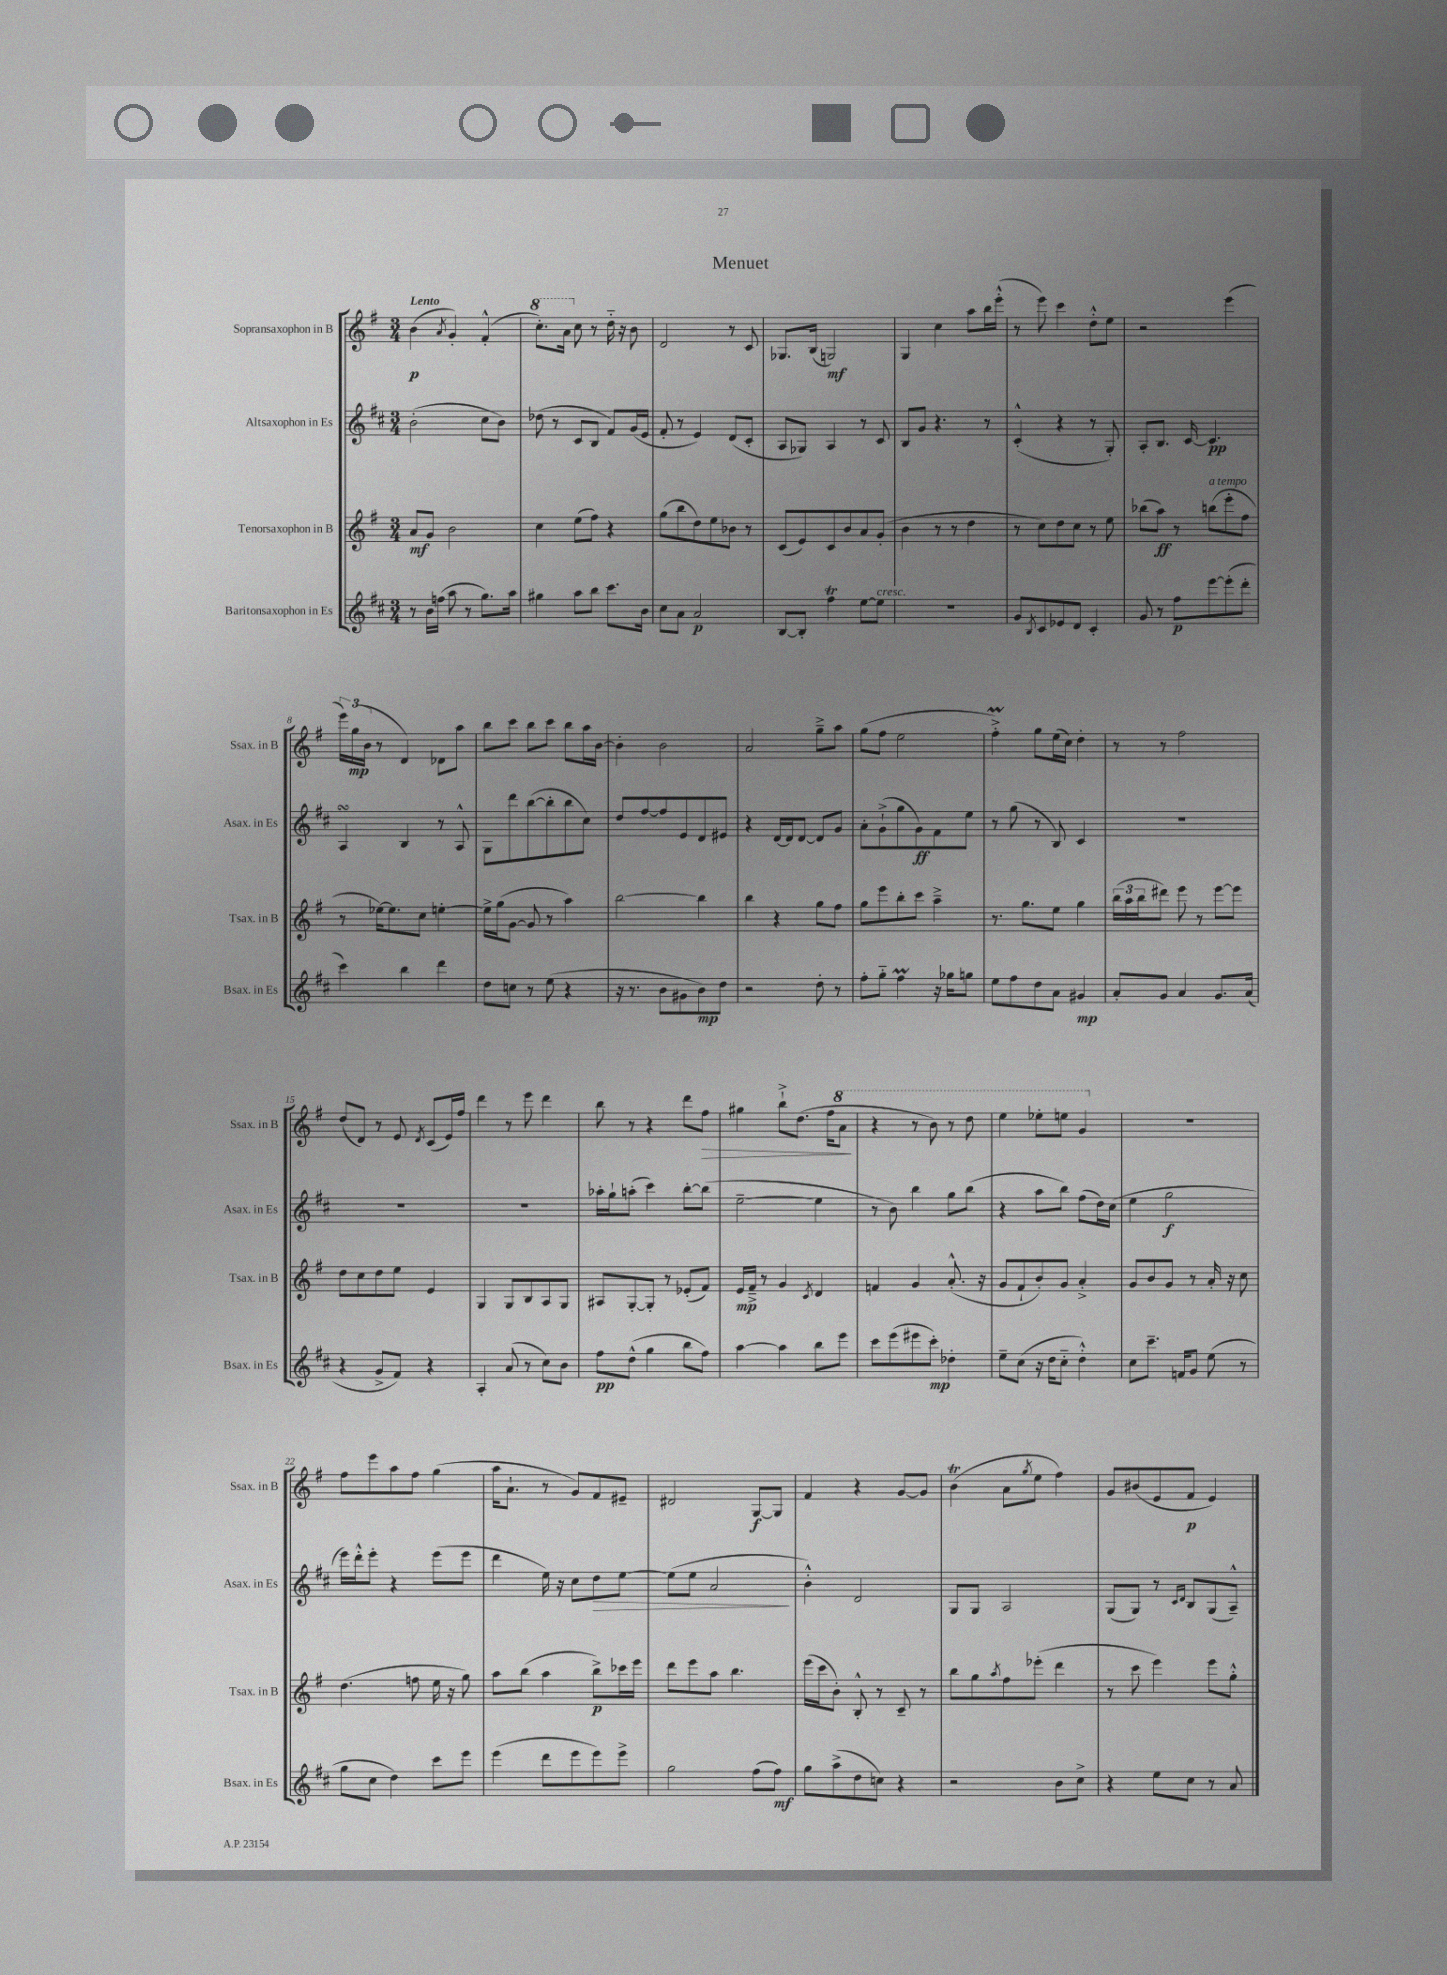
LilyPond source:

\header { title = "Menuet" }
<<
\new StaffGroup <<
\new Staff = "s0" \with { instrumentName = "Sopransaxophon in B" shortInstrumentName = "Ssax. in B" } {
    \clef treble \key g \major \numericTimeSignature \time 3/4 \tempo "Lento"
    b'4\p( \acciaccatura { a'8 } g'4-.) fis'4-.-^( |
    \ottava #1 c'''8.-.) a''16 \ottava #0 c''8 r8 d''16-_ r16 b'8 |
    d'2 r8 c'8 |
    ges8. b16( g2\mf) |
    g4 c''4 a''8 b''16 e'''16-.-^( |
    r8 e'''8) c'''4 d''8-.-^ e''8 |
    r2 e'''4( |
    \tuplet 3/2 { e'''16) g''16\mp( b'16 } r8 d'4) des'8 a''8 |
    b''8 c'''8 b''8 c'''8 b''8 a''16 b'16~ |
    b'4-. b'2 |
    a'2 g''8---> a''8 |
    g''8( fis''8 e''2 |
    fis''4-.->\prall) g''8 e''16( c''16) d''4-. |
    r8 r8 fis''2 |
    d''8( d'8) r8 e'8 \acciaccatura { d'8 } c'8( e'16) fis''16 |
    d'''4 r8 e'''8 d'''4 |
    b''8 r8 r4 d'''8 fis''8\> |
    gis''4 b''8-!-> d''8.( fis''16 \ottava #1 a''8\! |
    r4 r8 b''8) r8 d'''8 |
    e'''4 ees'''8-. e'''8 g''4 \ottava #0 |
    R2. |
    fis''8 e'''8 a''8 fis''8 g''4( |
    a''16 a'8.-! r8 g'8) fis'8 eis'8-- |
    dis'2 g8~\f g8 |
    fis'4 r4 g'8~ g'8 |
    b'4\trill( a'8 \acciaccatura { g''8 } e''8 fis''4) |
    g'8 bis'8( e'8 fis'8\p e'4) \bar "|." |
}
\new Staff = "s1" \with { instrumentName = "Altsaxophon in Es" shortInstrumentName = "Asax. in Es" } {
    \clef treble \key d \major \numericTimeSignature \time 3/4
    b'2-.( cis''8 b'8) |
    des''8( r8 cis'8 b8 fis'8) g'16( e'16 |
    fis'8-. r8 e'4) d'8( cis'8-. |
    a8 ges8) a4 r8 cis'8 |
    b8 g'8 r4. r8 |
    cis'4-.-^( r4 r8 g8-.) |
    a8-. b8. cis'16~ cis'4.\pp |
    a4\turn b4 r8 a8-^ |
    g8 d'''8 b''8~( b''8-. b''8 cis''8) |
    d''8 fis''8~ fis''8 e'8 d'8 eis'8 |
    r4 d'16~ d'16 d'8~ d'8 g'8 |
    a'8-. g'8-!->( g''8 g'8\ff) fis'8 e''8 |
    r8 g''8( r8 b8) cis'4 |
    R2. |
    R2. |
    R2. |
    aes''16-. g''16-! a''8-.( cis'''4) b''8~-. b''8( |
    e''2~-- e''4 |
    r8 b'8) b''4 g''8 b''8( |
    r4 a''8 b''8) fis''8( d''16) cis''16( |
    e''4 g''2\f |
    e'''16) d'''16-.-^ e'''8-. r4 e'''8( e'''8 |
    d'''4 e''16) r16 cis''8 d''8\> e''8~ |
    e''8( e''8 a'2\! |
    b'4-.-^) d'2 |
    g8 g8 a2 |
    g8( g8) r8 \grace { cis'16 d'16 } b8 g8( a8---^) \bar "|." |
}
\new Staff = "s2" \with { instrumentName = "Tenorsaxophon in B" shortInstrumentName = "Tsax. in B" } {
    \clef treble \key g \major \numericTimeSignature \time 3/4
    a'8\mf g'8 b'2 |
    c''4 e''8( fis''8) r4 |
    g''8( b''8 d''8) e''8 bes'8 r8 |
    c'8( e'8) c'8 b'8 a'8 g'8-.( |
    b'4 r8 r8 d''4 |
    r8 c''8) d''8 c''8 r8 e''8 |
    bes''8( a''8\ff) r8 b''8^\markup { \italic "a tempo" }( e'''8-. fis''8 |
    r8 ees''16~) ees''8. c''8 e''4~-. |
    e''16-> g''16( g'8~ g'8 r8 a''4) |
    b''2~ b''4 |
    b''4 r4 g''8 fis''8 |
    g''8 e'''8 b''8-. c'''8 a''4---> |
    r8. g''8. e''8 g''4 |
    \tuplet 3/2 { b''16( a''16 b''16 } dis'''8) e'''8 r8 e'''8~ e'''8 |
    d''8 c''8 d''8 e''8 e'4 |
    g4 g8 b8 a8 g8 |
    ais8 g8~-. g8-. r8 ees'8-.( fis'8) |
    e'16\mp fis'16---> r8 g'4 \acciaccatura { c'8 } d'4 |
    f'4 g'4 a'8.-.-^( r16 |
    g'8 fis'8-! b'8-.) g'8 a'4-.-> |
    g'8 b'8 g'8 r8 a'16-. r16 c''8 |
    d''4.( f''8 e''16 r16 g''8) |
    a''8 b''8( a''4 b''8->\p) ces'''16 e'''16 |
    d'''8 e'''8 a''8 b''4. |
    e'''16( c'''16 b'8-.) b8-.-^ r8 c'8-- r8 |
    b''8 g''8 \acciaccatura { a''8 } fis''8 ees'''8-.( d'''4 |
    r8 c'''8 e'''4) e'''8 g''8-.-^ \bar "|." |
}
\new Staff = "s3" \with { instrumentName = "Baritonsaxophon in Es" shortInstrumentName = "Bsax. in Es" } {
    \clef treble \key d \major \numericTimeSignature \time 3/4
    r8 b'16 f''16( a''8 r8 g''8.) a''16 |
    gis''4 a''8 b''8 cis'''8. b'16 |
    cis''8 a'8 a'2\p |
    b8~ b8-. fis''4\trill e''8~ e''8^\markup { \italic "cresc." } |
    R2. |
    g'8 \acciaccatura { b8 } cis'8 ees'8 d'8 cis'4-. |
    g'8 r8 fis''8\p e'''8~ e'''8-.( d'''8-. |
    cis'''4) b''4 d'''4 |
    d''8 c''8 r8 e''8( r4 |
    r16 r8. b'8 gis'8 b'8\mp) d''8 |
    r2 d''8-. r8 |
    fis''8-. g''8-_ fis''4\prall r16 ges''16 g''8 |
    e''8 fis''8 d''8 a'8 gis'4\mp |
    a'8-. g'8 a'4 g'8. a'16( |
    r4 g'8-> fis'8) r4 |
    a4-. a'8( r8 cis''8) b'8 |
    fis''8\pp d''8-^( g''4 b''8 fis''8) |
    a''4~ a''4 b''8 e'''8 |
    cis'''8 e'''8( eis'''8 cis'''8-.\mp) des''4-. |
    e''8-- cis''8( r16 d''16 cis''8-_ d''4-.-^) |
    cis''8 cis'''8.-- f'16 g'8 e''8( r8 |
    g''8 cis''8 d''4) cis'''8 e'''8 |
    e'''4( d'''8 e'''8 e'''8) e'''8-> |
    g''2 fis''8( fis''8\mf) |
    g''8 a''8->( d''8 c''8) r4 |
    r2 b'8 cis''8-> |
    r4 e''8 cis''8 r8 a'8 \bar "|." |
}
>>
>>
